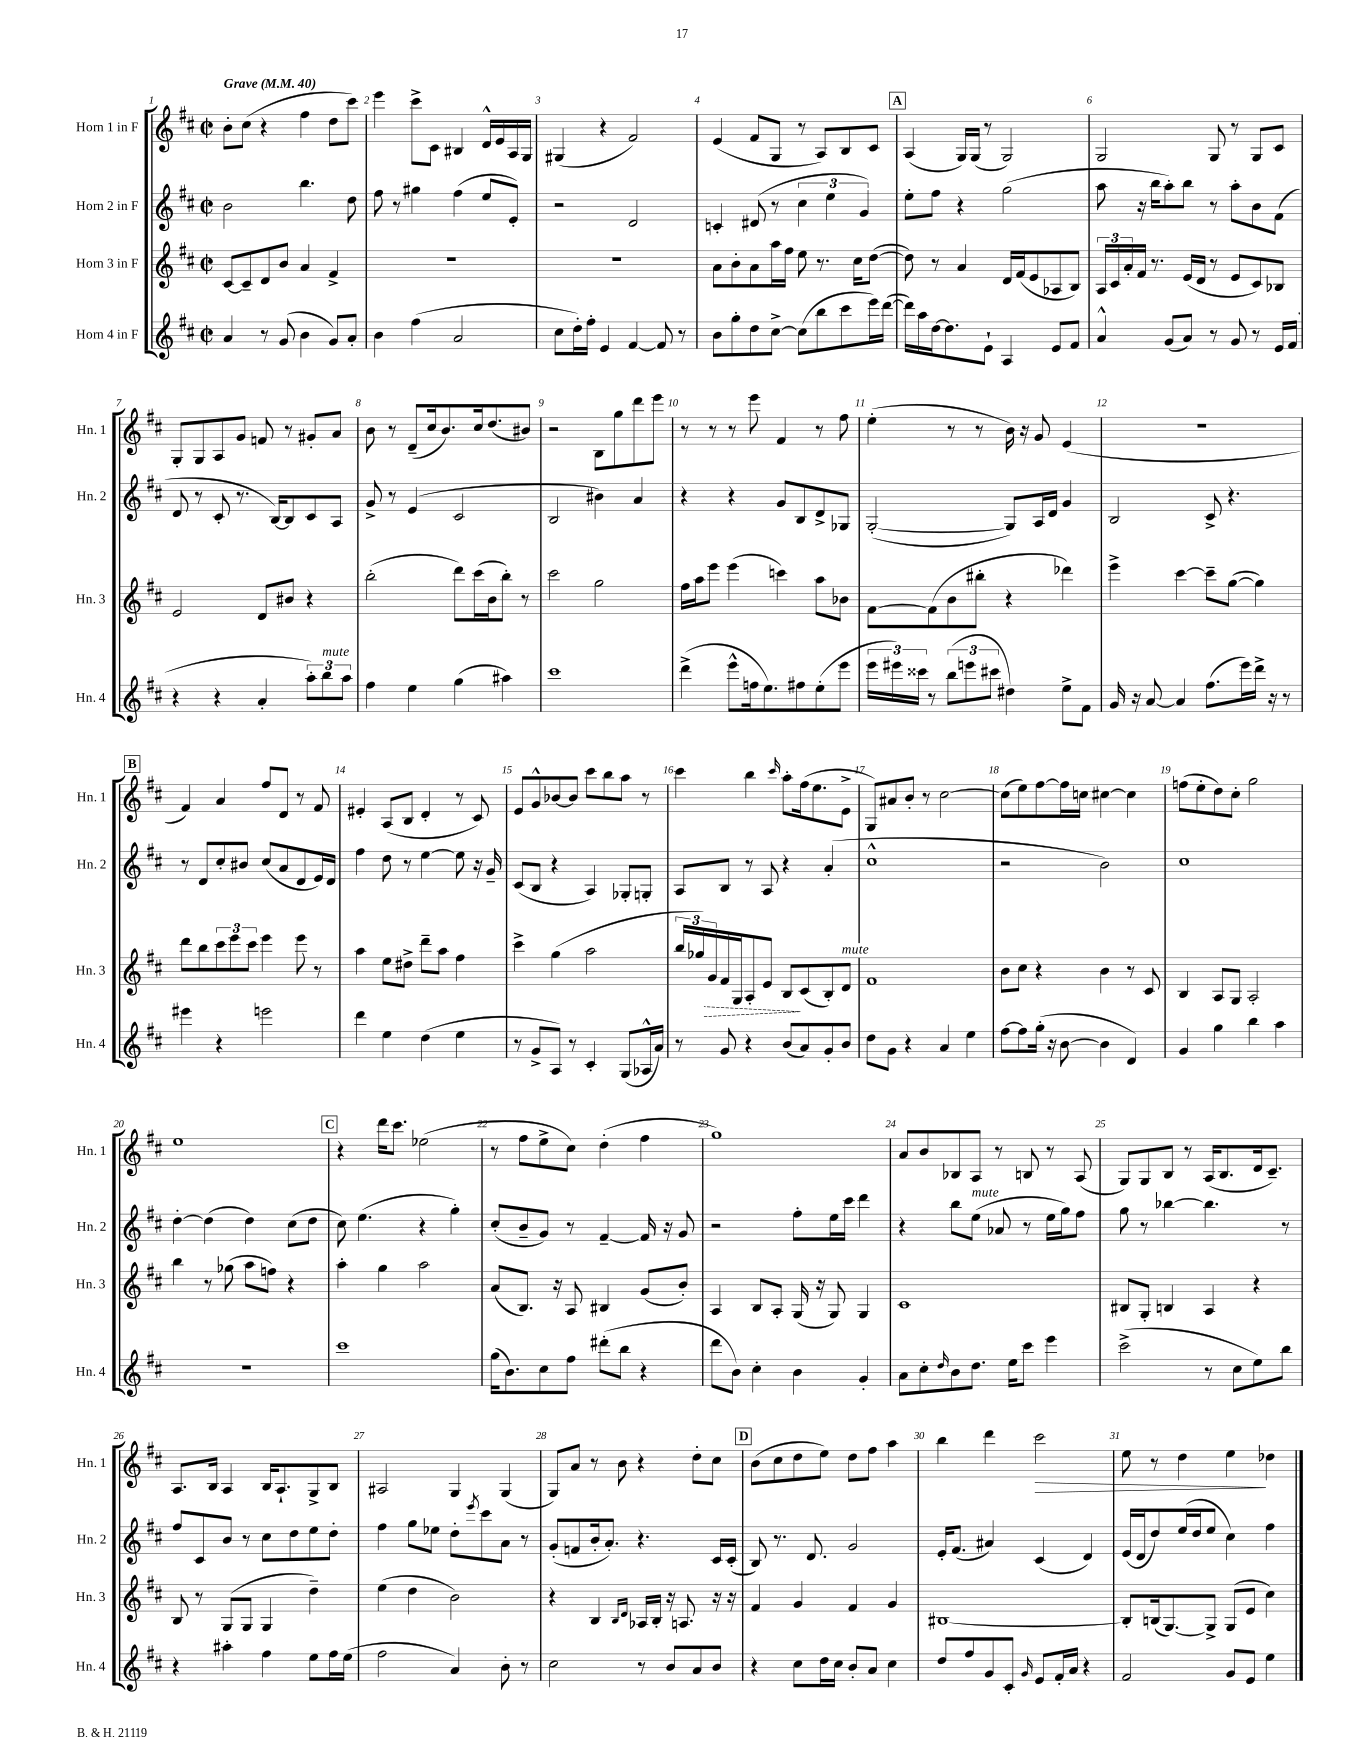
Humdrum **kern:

**kern	**kern	**dynam	**kern	**kern	**dynam
*part4	*part3	*part3	*part2	*part1	*part1
*staff4	*staff3	*staff3	*staff2	*staff1	*staff1
*I"Horn 4 in F	*I"Horn 3 in F	*	*I"Horn 2 in F	*I"Horn 1 in F	*
*I'Hn. 4	*I'Hn. 3	*	*I'Hn. 2	*I'Hn. 1	*
*clefG2	*clefG2	*	*clefG2	*clefG2	*
*k[f#c#]	*k[f#c#]	*	*k[f#c#]	*k[f#c#]	*
*M2/2	*M2/2	*	*M2/2	*M2/2	*
*met(c|)	*met(c|)	*	*met(c|)	*met(c|)	*
*MM40	*MM40	*	*MM40	*MM40	*
=1	=1	=1	=1	=1	=1
!	!	!	!	!LO:TX:a:B:t=Grave	!
4a/	[8c#/L	.	2b\	8b'\L	.
.	8c#~/]	.	.	(8cc#\J	.
8r	8d/	.	.	4r	.
(8g/	8b/J	.	.	.	.
4b\	4a/	.	4.bb\	4ff#\	.
8g/L)	4f#^/	.	.	8dd\L	.
8a'/J	.	.	8dd\	8ccc#\J)	.
=2	=2	=2	=2	=2	=2
4b\	1r	.	8ff#\	4eee\	.
.	.	.	8r	.	.
(4ff#\	.	.	4gg#X\	8ccc#^\L	.
.	.	.	.	8c#\J	.
2a/	.	.	(4ff#\	4B#X/	.
.	.	.	8ee/L	16d^^/LL	.
.	.	.	.	16e/	.
.	.	.	8e'/J)	16A/	.
.	.	.	.	16G/JJ	.
=3	=3	=3	=3	=3	=3
8cc#\L	1r	.	2r	(4G#X/	.
16dd'\L)	.	.	.	.	.
16ff#'\JJ	.	.	.	.	.
4e/	.	.	.	4r	.
[4f#/	.	.	2d/	2f#/)	.
8f#/]	.	.	.	.	.
8r	.	.	.	.	.
=4	=4	=4	=4	=4	=4
8b\L	8a\L	.	4cn'/	(4e/	.
8gg'\	8b'\	.	.	.	.
8dd\	8a\	.	(8d#X/	8f#/L	.
[8cc#^\J	16aa\L	.	8r	8G/J	.
.	16ff#\JJ	.	.	.	.
(8cc#\L]	8ee\	.	6cc#\	8r	.
8bb\	8.r	.	.	8A/L)	.
.	.	.	6ee\	.	.
8ccc#\	.	.	.	8B/	.
.	16cc#\KL	.	.	.	.
.	.	.	6g/)	.	.
16eee\L)	([8dd\J	.	.	8c#/J	.
([16ddd\JJ	.	.	.	.	.
!!LO:REH:place=s1:t=A
=5	=5	=5	=5	=5	=5
16ddd\LL])	8dd\])	.	8ee'\L	(4A/	.
16aa\	.	.	.	.	.
[16dd\J	8r	.	8ff#\J	.	.
8.dd\]	.	.	.	.	.
.	4a/	.	4r	16G/LL)	.
.	.	.	.	(16G/JJ	.
8e`\J	.	.	.	8r	.
4A/	16d/LL	.	(2gg\	2G/)	.
.	(16f#/J	.	.	.	.
.	8e/	.	.	.	.
8e/L	8A-X/	.	.	.	.
8f#/J	8B/J)	.	.	.	.
=6	=6	=6	=6	=6	=6
4a^^/	24A/LL	.	8aa\	2G/	.
.	24c#/	.	.	.	.
.	24a'/	.	.	.	.
.	16f#/JJ	.	16r	.	.
.	8.r	.	16bb\KL	.	.
(8g/L	.	.	8aa'\)	.	.
8a/J)	(16e/LL	.	8bb\J	.	.
.	16d/JJ	.	.	.	.
8r	8r	.	8r	8G/	.
8g/	8e/L	.	8aa'\L	8r	.
8r	8c#/)	.	8b\	8G/L	.
16e/LL	8B-X/J	.	(8f#\J	8c#/J	.
(16f#/JJ	.	.	.	.	.
!!LO:LB:g=z
=7	=7	=7	=7	=7	=7
4r	2e/	.	8d/	8G'/L	.
.	.	.	8r	8G/	.
4r	.	.	8c#'/	8A/	.
.	.	.	8.r	8g/J	.
4a'/	8d/L	.	.	8fn/	.
.	.	.	[16B/KL)	.	.
.	8b#X/J	.	8B/]	8r	.
12aa'\L)	4r	.	8c#/	8g#X'/L	.
!LO:TX:a:i:t=mute	!	!	!	!	!
12bb\	.	.	.	.	.
.	.	.	8A/J	8a/J	.
12aa\J	.	.	.	.	.
=8	=8	=8	=8	=8	=8
4ff#\	(2bb'\	.	8g^/	8b\	.
.	.	.	8r	8r	.
4ee\	.	.	(4e/	(8d~/L	.
.	.	.	.	16cc#/k	.
.	.	.	.	8.b/)	.
(4gg\	8ddd\L)	.	2c#/	.	.
.	(16ccc#\L	.	.	16cc#/k	.
.	16b\J	.	.	(8.dd/	.
4aa#X\)	8bb'\J)	.	.	.	.
.	8r	.	.	8b#X/J)	.
=9	=9	=9	=9	=9	=9
1ccc#	2ccc#\	.	2B/	2r	.
.	2gg\	.	4b#X\)	8B\L	.
.	.	.	.	8gg\	.
.	.	.	4a/	8ddd\	.
.	.	.	.	8eee\J	.
=10	=10	=10	=10	=10	=10
(4ddd^\	16ff#\LL	.	4r	8r	.
.	16aa\J	.	.	.	.
.	8eee\J	.	.	8r	.
8eee^^\L	(4eee\	.	4r	8r	.
16ffn\k	.	.	.	8eee\	.
8.ee\)	.	.	.	.	.
.	4cccn\)	.	8g/L	4f#/	.
8ff#X\	.	.	8B/	.	.
(8ee'\	8aa\L	.	8d^/	8r	.
8eee\J	8b-X\J	.	8G-X/J	8ff#\	.
=11	=11	=11	=11	=11	=11
24eee\LL	[8f#\L	.	([2G'/	(4ee'\	.
24eee#X\)	.	.	.	.	.
24ccc##X\JJ	.	.	.	.	.
8r	(8f#\]	.	.	.	.
(12bb\L	8b\	.	.	8r	.
12eeen\	.	.	.	.	.
.	8bb#X'\J	.	.	8r	.
12ccc#X\J	.	.	.	.	.
4dd#X\)	4r	.	8G/L])	16b\)	.
.	.	.	.	16r	.
.	.	.	16A/L	8g/	.
.	.	.	16d/JJ	.	.
8ee^\L	4ddd-X\)	.	4g/	(4e/	.
8f#\J	.	.	.	.	.
=12	=12	=12	=12	=12	=12
16g/	4eee^\	.	2B/	1r	.
16r	.	.	.	.	.
[8a/	.	.	.	.	.
4a/]	[4ccc#\	.	.	.	.
(8.ff#\L	8ccc#~\L]	.	8c#^/	.	.
.	([8gg\J	.	4.r	.	.
16eee\L)	.	.	.	.	.
16ddd^\JJ	4gg\])	.	.	.	.
16r	.	.	.	.	.
8r	.	.	.	.	.
!!LO:LB:g=z
!!LO:REH:place=s1:t=B
=13	=13	=13	=13	=13	=13
4eee#X\	8ddd\L	.	8r	4f#/)	.
.	8bb\	.	8d/L	.	.
4r	12ccc#\	.	8cc#'/	4a/	.
.	12eee\	.	.	.	.
.	.	.	8b#X/J	.	.
.	12ccc#\J	.	.	.	.
2eeen\	4eee\	.	(8cc#/L	8ff#/L	.
.	.	.	8a/	8d/J	.
.	8eee\	.	8d/	8r	.
.	8r	.	16e/L)	8f#/	.
.	.	.	16d/JJ	.	.
=14	=14	=14	=14	=14	=14
4ddd\	4aa\	.	4ff#\	4e#X'/	.
4ee\	8ee\L	.	8dd\	(8A/L	.
.	8dd#X^\J	.	8r	8B/J	.
(4dd\	8ddd~\L	.	[4ee\	4d'/	.
.	8aa\J	.	.	.	.
4ee\	4ff#\	.	8ee\]	8r	.
.	.	.	16r	8c#/)	.
.	.	.	16g~/	.	.
=15	=15	=15	=15	=15	=15
8r	4ccc#^\	.	(8c#/L	8e/L	.
8g^/L	.	.	8B/J	8g^^/	.
8A/J)	(4gg\	.	4r	[8b-X/	.
8r	.	.	.	8b-/J]	.
4c#'/	2aa\	.	4A/)	8ccc#\L	.
.	.	.	.	8bb\	.
(8G/L	.	.	8G-X'/L	8aa\J	.
16A-X^^/L	.	.	8Gn'/J	8r	.
16a/JJ)	.	.	.	.	.
=16	=16	=16	=16	=16	=16
8r	24bb/LL	.	8A/L	4ccc#\	.
.	24gg-X/)	.	.	.	.
!	!	!LO:HP:b	!	!	!
.	24g/	>	.	.	.
8g/	16f#/	.	8B/J	.	.
.	16G/J	.	.	.	.
4r	8A'/	.	8r	4bb\	.
.	8e/J	.	8A/	.	.
.	.	.	.	16qqccc#/	.
(8b/L	8B/L	.	4r	8aa'\L	.
8a/)	(8c#/	]	.	(16ff#\k	.
.	.	.	.	8.ee\	.
8g'/	8B'/)	.	(4a'/	.	.
!	!LO:TX:a:i:t=mute	!	!	!	!
8b/J	8d/J	.	.	8e^\J	.
=17	=17	=17	=17	=17	=17
8dd\L	1f#	.	1cc#^^	8G/L)	.
8g\J	.	.	.	8a#X/	.
4r	.	.	.	8b'/J	.
.	.	.	.	8r	.
4a/	.	.	.	[2cc#\	.
4ee\	.	.	.	.	.
=18	=18	=18	=18	=18	=18
[8ff#\L	8b\L	.	2r	(8cc#\L]	.
8ff#\]	8cc#\J	.	.	8ee\)	.
(16gg'\Jk	4r	.	.	[8ff#\	.
16r	.	.	.	.	.
[8b\	.	.	.	16ff#\L]	.
.	.	.	.	16ccn\JJ	.
4b\]	4b\	.	2b\)	[4cc#X\	.
4d/)	8r	.	.	4cc#\]	.
.	8c#/	.	.	.	.
=19	=19	=19	=19	=19	=19
4g/	4B/	.	1cc#	(8ffn\L	.
.	.	.	.	8ee'\	.
4gg\	8A/L	.	.	8dd\)	.
.	8G/J	.	.	8cc#'\J	.
4bb\	2A'/	.	.	2gg\	.
4aa\	.	.	.	.	.
!!LO:LB:g=z
=20	=20	=20	=20	=20	=20
1r	4bb\	.	[4dd'\	1ee	.
.	8r	.	(4dd\]	.	.
.	(8gg-X\	.	.	.	.
.	8aa\L	.	4dd\)	.	.
.	8ffn\J)	.	.	.	.
.	4r	.	(8cc#\L	.	.
.	.	.	8dd\J	.	.
!!LO:REH:place=s1:t=C
=21	=21	=21	=21	=21	=21
1ccc#	4aa'\	.	8cc#\)	4r	.
.	.	.	(4.ee\	.	.
.	4gg\	.	.	16ddd\KL	.
.	.	.	.	8.ccc#\J	.
.	2aa\	.	4r	(2ee-X\	.
.	.	.	4gg'\)	.	.
=22	=22	=22	=22	=22	=22
(16gg\KL	(8a/L	.	(8cc#'/L	8r	.
8.b\)	.	.	.	.	.
.	8.B/J)	.	8b~/	8ff#\L	.
8cc#\	.	.	8g/J)	8ee^\	.
.	16r	.	.	.	.
8ff#\J	8A/	.	8r	8cc#\J)	.
(8ddd#X'\L	4B#X/	.	[4f#~/	(4dd'\	.
8bb\J	.	.	.	.	.
4r	(8g/L	.	16f#/]	4ff#\	.
.	.	.	16r	.	.
.	8b'/J)	.	8g/	.	.
=23	=23	=23	=23	=23	=23
8ddd\L	4A/	.	2r	1gg)	.
8b\J)	.	.	.	.	.
4cc#'\	8B/L	.	.	.	.
.	8A'/J	.	.	.	.
4b\	(16G/	.	8ff#'\L	.	.
.	16r	.	.	.	.
.	8G/)	.	16ee\L	.	.
.	.	.	16ccc#\JJ	.	.
4g'/	4G/	.	4ddd\	.	.
=24	=24	=24	=24	=24	=24
8a\L	1c#	.	4r	8a/L	.
8cc#'\	.	.	.	8b/	.
16qqdd/	.	.	.	.	.
8b\	.	.	8bb\L	8B-X/	.
!	!	!	!LO:TX:a:i:t=mute	!	!
8.dd\J	.	.	(8ee\J	8A/J	.
.	.	.	8a-X/	8r	.
16ee\KL	.	.	.	.	.
8ccc#\J	.	.	8r	8Bn/	.
4eee\	.	.	16ee\LL	8r	.
.	.	.	16gg\J)	.	.
.	.	.	8ff#\J	(8A/	.
=25	=25	=25	=25	=25	=25
(2ccc#^\	8B#X/L	.	8gg\	8G/L)	.
.	8G'/J	.	8r	8G/	.
.	4Bn/	.	[4bb-X\	8B/J	.
.	.	.	.	8r	.
8r	4A/	.	4.bb-\]	(16A/KL	.
.	.	.	.	8.B/	.
8cc#\L	.	.	.	.	.
8ee\)	4r	.	.	16d/k	.
.	.	.	.	8.c#~/J)	.
8bb\J	.	.	8r	.	.
!!LO:LB:g=z
=26	=26	=26	=26	=26	=26
4r	8B/	.	8ff#/L	8.A/L	.
.	8r	.	8c#/	.	.
.	.	.	.	16B/Jk	.
4aa#X'\	(8G/L	.	8b/J	4A/	.
.	8G/J	.	8r	.	.
4ff#\	4G/	.	8cc#\L	16B/KL	.
.	.	.	.	8.A`/	.
.	.	.	8dd\	.	.
8ee\L	4dd~\)	.	8ee\	8G^/	.
16ff#\L	.	.	8dd'\J	8B/J	.
(16ee\JJ	.	.	.	.	.
=27	=27	=27	=27	=27	=27
2ff#\	(4ee\	.	4ff#\	2A#X/	.
.	4dd\	.	8gg\L	.	.
.	.	.	8ee-X\J	.	.
4a/)	2b\)	.	8dd'\L	4G/	.
.	.	.	8qeee/	.	.
.	.	.	8ccc#\	.	.
8b'\	.	.	8a\J	(4G/	.
8r	.	.	8r	.	.
=28	=28	=28	=28	=28	=28
2cc#\	4r	.	(8g'/L	8G/L)	.
.	.	.	8fn/	8a/J	.
.	4B/	.	16b'/k	8r	.
.	.	.	8.a'/J)	.	.
.	.	.	.	8b\	.
.	16qqB/LL	.	.	.	.
.	16qqd/JJ	.	.	.	.
8r	16A-X/LL	.	4.r	4r	.
.	16B'/JJ	.	.	.	.
8b/L	16r	.	.	.	.
.	8.An/	.	.	.	.
8a/	.	.	.	8dd'\L	.
8b/J	16r	.	16c#/LL	8cc#\J	.
.	16r	.	(16c#'/JJ	.	.
!!LO:REH:place=s1:t=D
=29	=29	=29	=29	=29	=29
4r	4f#/	.	8B/)	(8b\L	.
.	.	.	8.r	8cc#\	.
8cc#\L	4g/	.	.	8dd\	.
.	.	.	8.d/	.	.
16dd\L	.	.	.	8ee\J)	.
16cc#\JJ	.	.	.	.	.
8b'/L	4f#/	.	2g/	8dd\L	.
8a/J	.	.	.	8ff#\J	.
4cc#\	4g/	.	.	4aa\	.
=30	=30	=30	=30	=30	=30
8dd/L	[1B#X	.	16e'/KL	4bb\	.
.	.	.	(8.f#/J	.	.
8ff#/	.	.	.	.	.
8g/	.	.	4a#X/)	4ddd\	.
8c#'/J	.	.	.	.	.
16qqg/	.	.	.	.	.
!	!	!	!	!	!LO:HP:b
8e/L	.	.	(4c#/	2ccc#\	>
16f#'/L	.	.	.	.	.
16a/JJ	.	.	.	.	.
4r	.	.	4d/)	.	.
=31	=31	=31	=31	=31	=31
2f#/	8B#'/L]	.	(16e/LL	8ee\	.
.	.	.	16d/J	.	.
.	(16Bn/k	.	8dd/)	8r	.
.	[8.G/)	.	.	.	.
.	.	.	(16ee/L	4dd\	.
.	.	.	16dd/J	.	.
.	8G^/J]	.	8ee/J	.	.
8g/L	(8G/L	.	4cc#\)	4ee\	.
8e/J	8e/J	.	.	.	.
4ee\	4cc#\)	.	4ff#\	4dd-X\	]
==	==	==	==	==	==
*-	*-	*-	*-	*-	*-
